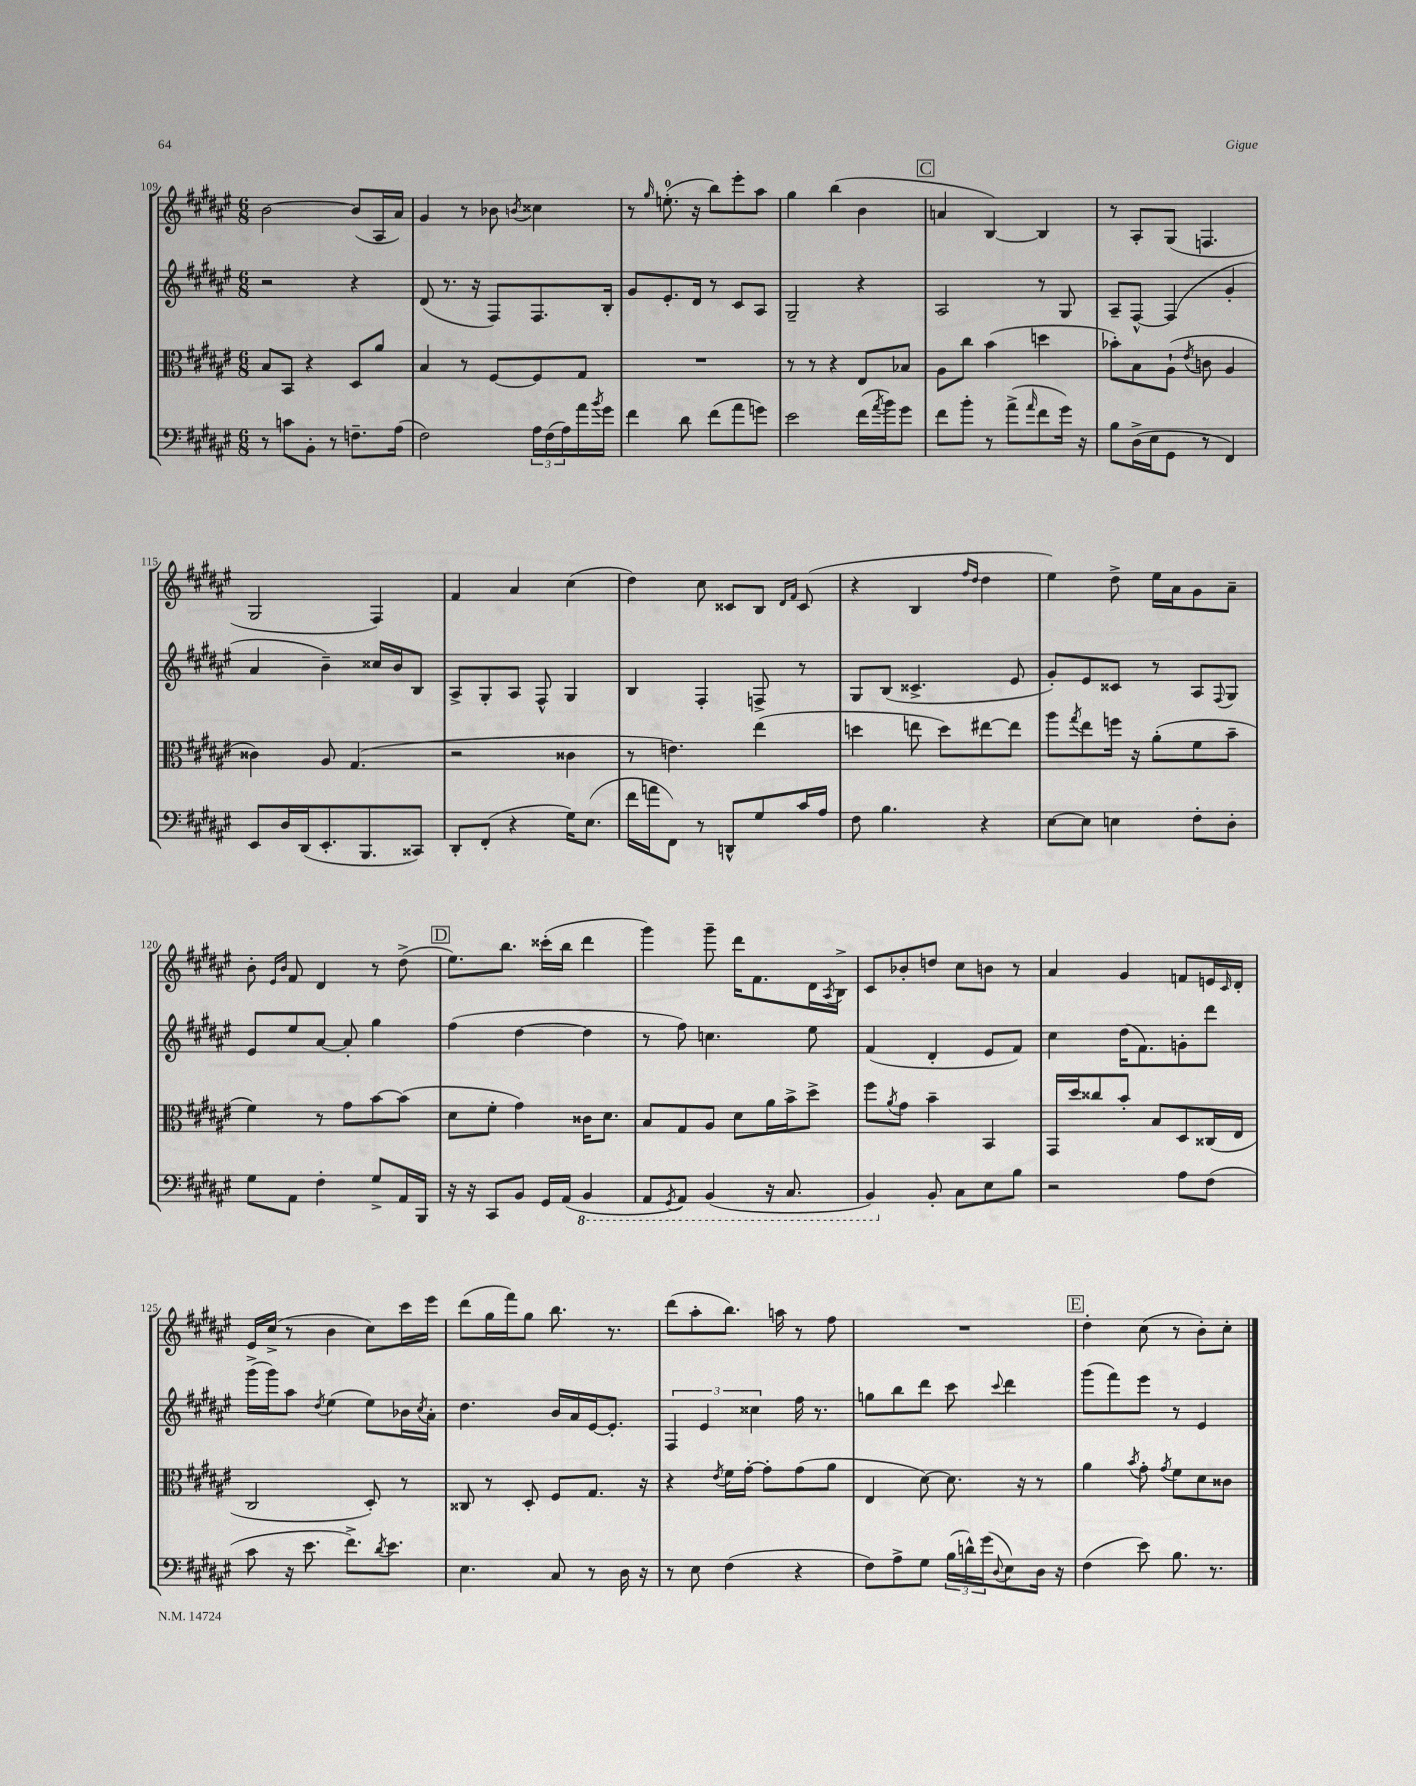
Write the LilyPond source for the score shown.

<<
\new StaffGroup <<
\new Staff = "s0" {
    \clef treble \key fis \major \numericTimeSignature \time 6/8
    b'2~ b'8( ais16 ais'16) |
    gis'4 r8 bes'8 \acciaccatura { b'8 } cisis''4 |
    r8 \grace { gis''16 } e''8.-0-.( r16 b''8) eis'''8-. ais''8 |
    gis''4 b''4( b'4 |
    \mark \markup { \box "C" } a'4 b4~) b4 |
    r8 ais8-. gis8( f4. |
    gis2 fis4) |
    fis'4 ais'4 cis''4( |
    dis''4) cis''8 cisis'8 b8 \grace { dis'16 fis'16 } cisis'8( |
    r4 b4 \grace { fis''16 dis''16 } dis''4 |
    eis''4) dis''8-> eis''16 ais'16 gis'8 ais'8-- |
    b'8-. \grace { eis'16 b'16 } fis'8 dis'4 r8 dis''8->( |
    \mark \markup { \box "D" } eis''8.) b''8. cisis'''16-.( b''16 dis'''4 |
    gis'''4) gis'''8-- dis'''16 fis'8. dis'16 \acciaccatura { ais8 } b16-> |
    cis'8 bes'8-. d''8 cis''8 b'8 r8 |
    ais'4 gis'4 f'8 e'16 \grace { cis'16 } dis'16-. |
    eis'16 cis''16->( r8 b'4 cis''8) cis'''16 eis'''16 |
    dis'''8( gis''16 fis'''16) gis''8 b''8. r8. |
    dis'''8( ais''8-. b''8.) a''16 r8 fis''8 |
    R2. |
    \mark \markup { \box "E" } dis''4-. cis''8( r8 b'8-.) cis''8-. \bar "|." |
}
\new Staff = "s1" {
    \clef treble \key fis \major \numericTimeSignature \time 6/8
    r2 r4 |
    dis'8( r8. r16 fis8) fis8. b16-. |
    gis'8 eis'8.-. dis'16 r8 cis'8 ais8 |
    gis2-- r4 |
    \mark \markup { \box "C" } ais2 r8 gis8 |
    ais8-- fis8~-^ fis4( gis'4-. |
    ais'4 b'4--) cisis''16 b'16 b8 |
    ais8-> gis8-. ais8 fis8-^ gis4 |
    b4 fis4-. f8-> r8 |
    gis8 b8( cisis'4.-> eis'8 |
    gis'8-.) eis'8 cisis'8 r8 ais8 \appoggiatura { fis8 } gis8 |
    eis'8 eis''8 ais'8~ ais'8-. gis''4 |
    \mark \markup { \box "D" } fis''4( dis''4~ dis''4 |
    r8 fis''8) c''4. eis''8 |
    fis'4( dis'4-. eis'8 fis'8) |
    cis''4 dis''16( fis'8.) g'8-. dis'''8 |
    gis'''16->( gis'''16) ais''8 \acciaccatura { dis''8 } eis''4( eis''8) bes'16 \acciaccatura { cis''8 } ais'16-. |
    dis''4. b'16 ais'16 eis'16~ eis'8.-. |
    \tuplet 3/2 { fis4 eis'4 cisis''4 } fis''16 r8. |
    g''8 b''8 dis'''8 cis'''8 \appoggiatura { cis'''8 } dis'''4 |
    \mark \markup { \box "E" } gis'''8( fis'''8) eis'''8 r8 eis'4 \bar "|." |
}
\new Staff = "s2" {
    \clef alto \key fis \major \numericTimeSignature \time 6/8
    b8 b,8 r4 dis8 ais'8 |
    b4 r8 fis8~ fis8 gis8 |
    R2. |
    r8 r8 r4 eis8 bes8 |
    \mark \markup { \box "C" } ais8 cis''8 b'4( d''4 |
    bes'8-.) b8 ais8-!( \acciaccatura { eis'8 } c'8 ais4 |
    cisis'4) ais8 gis4.( |
    r2 cisis'4 |
    r8 e'4.) eis''4( |
    d''4 e''8 d''8) eis''8~ eis''8 |
    ais''8 \acciaccatura { gis''8 } eis''8 f''16 r16 ais'8-.( fis'8 b'8-- |
    fis'4) r8 gis'8 b'8~ b'8( |
    \mark \markup { \box "D" } dis'8 fis'8-. gis'4) cisis'16 dis'8. |
    b8 gis8 ais8 dis'8 ais'16 b'16-> dis''8-> |
    fis''8 \acciaccatura { ais'8 } gis'8 b'4-- b,4 |
    gis,16 dis''16 cisis''8 b'8-. b8 dis8 cisis16( eis16 |
    cis2 dis8-.) r8 |
    cisis8 r8 dis8-. fis8 gis8. r16 |
    r4 \acciaccatura { eis'8 } fis'16 gis'16~-. gis'8-. gis'8( ais'8 |
    eis4 dis'8~) dis'8. r16 r8 |
    \mark \markup { \box "E" } ais'4 \acciaccatura { b'8 } gis'8-. \acciaccatura { gis'8 } fis'8 dis'8 cisis'8 \bar "|." |
}
\new Staff = "s3" {
    \clef bass \key fis \major \numericTimeSignature \time 6/8
    r8 c'8 b,8-. r8 f8.-- ais16( |
    fis2) \tuplet 3/2 { ais16 fis16( ais16) } ais'16 \acciaccatura { b'8 } gis'16 |
    fis'4 dis'8 fis'8( ais'8 g'8) |
    eis'2 fis'16( \acciaccatura { ais'8 } b'16) gis'8 |
    \mark \markup { \box "C" } fis'8 b'8-. r8 ais'8->( \grace { ais'16 } fis'8 gis'16) r16 |
    b8 dis16->( eis16 gis,8 r8 fis,4) |
    eis,8 dis16 dis,16( eis,8.-. b,,8. cisis,8) |
    dis,8-. fis,8-.( r4 gis16) eis8.( |
    fis'16 a'16 fis,8) r8 d,8-^ gis8 cis'16 ais16 |
    fis8 b4. r4 |
    eis8~ eis8 e4 fis8-. dis8-. |
    gis8 ais,8 fis4-. gis8-> ais,16 b,,16 |
    \mark \markup { \box "D" } r16 r16 cis,8 b,8 gis,16 ais,16( \ottava #-1 b,,4 |
    ais,,8 \acciaccatura { gis,,8 } ais,,8) b,,4( r16 cis,8. |
    b,,4) \ottava #0 b,8-. cis8 eis8 b8 |
    r2 ais8 fis8( |
    cis'8 r16 eis'8. fis'8.->) \acciaccatura { dis'8 } eis'8. |
    eis4. cis8 r8 dis16 r16 |
    r8 eis8 fis4( r4 |
    fis8) ais8-> gis8 \tuplet 3/2 { b16( d'16-^) gis'16( } \appoggiatura { dis8 } eis8) dis16 r16 |
    \mark \markup { \box "E" } fis4( eis'8) b8. r8. \bar "|." |
}
>>
>>
\layout { \context { \Score currentBarNumber = #109 } }
